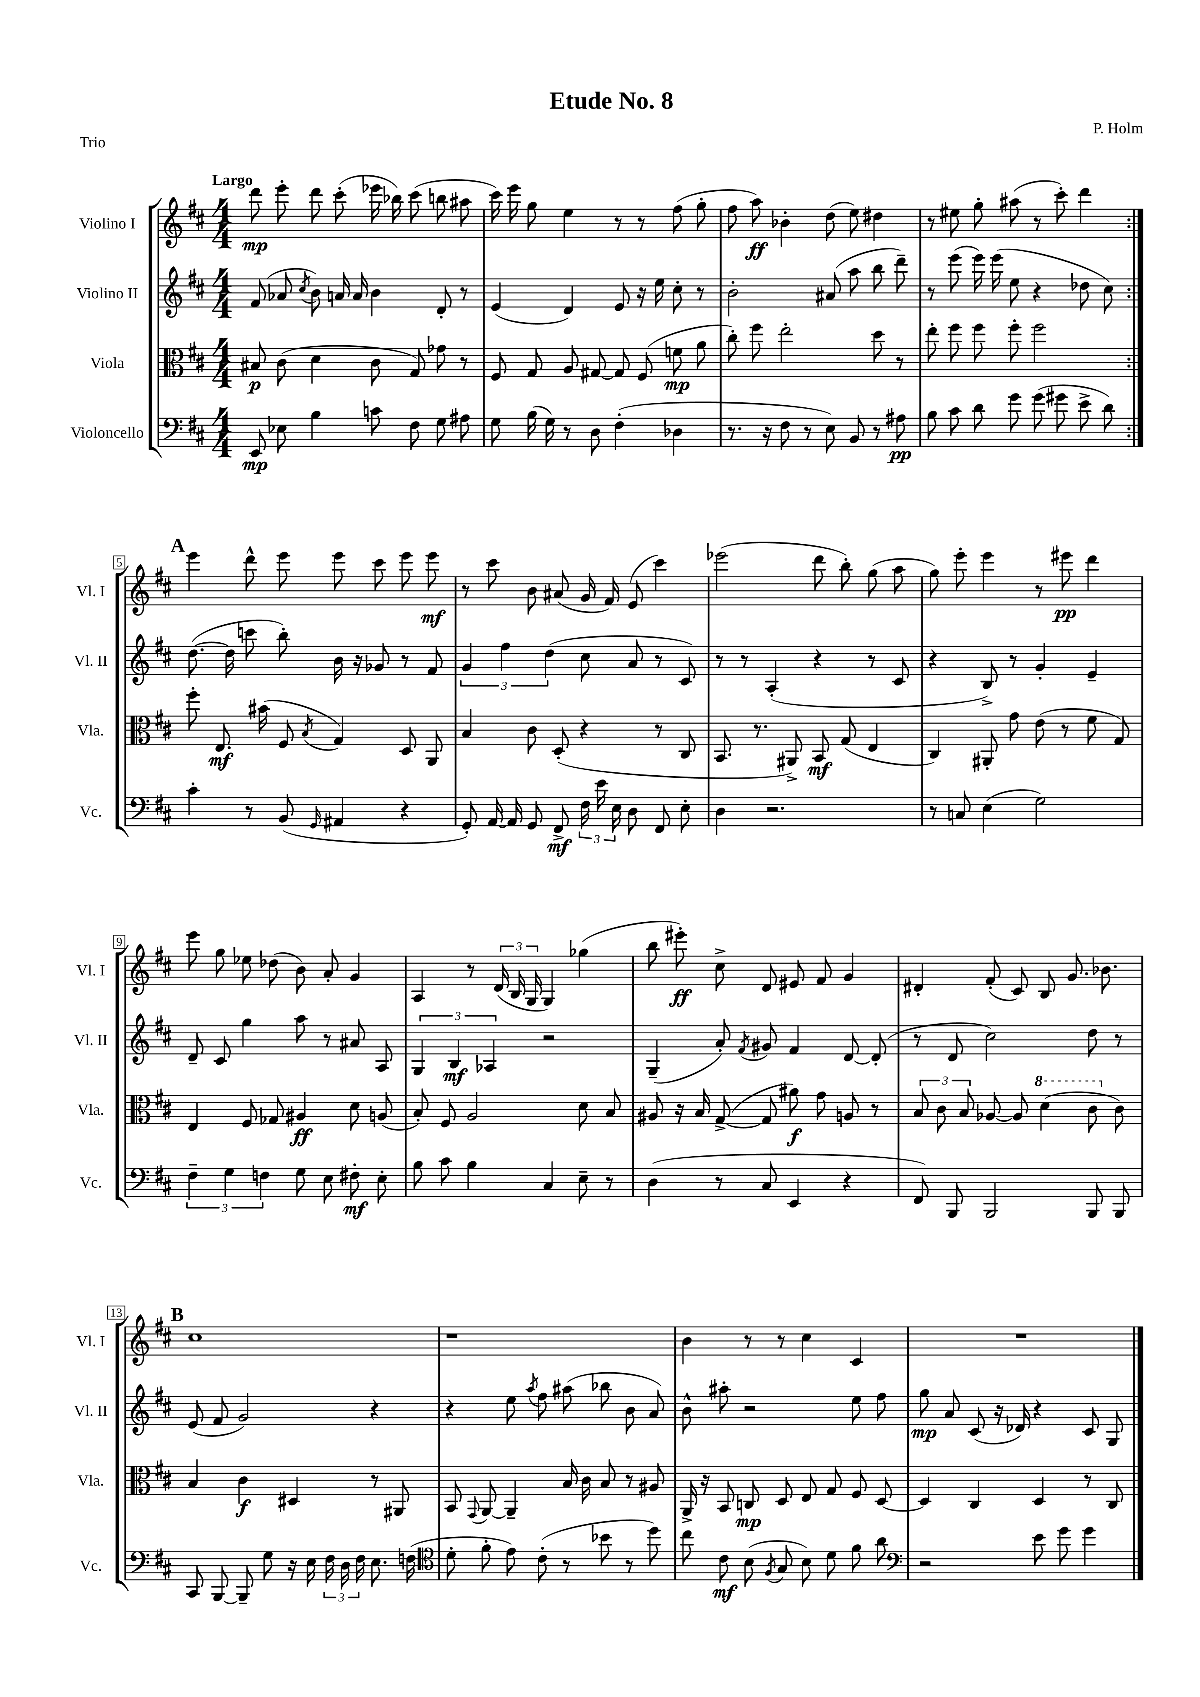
\header { title = "Etude No. 8" composer = "P. Holm" piece = "Trio" }
<<
\new StaffGroup <<
\new Staff = "s0" \with { instrumentName = "Violino I" shortInstrumentName = "Vl. I" } {
    \clef treble \key d \major \numericTimeSignature \time 4/4 \tempo "Largo"
    \autoBeamOff \repeat volta 2 { d'''8\mp e'''8-. d'''8 cis'''8-.( ees'''16 bes''16) cis'''8( b''8 ais''8 |
    cis'''16) e'''16 g''8 e''4 r8 r8 fis''8( g''8-. |
    fis''8 a''8\ff) bes'4-. d''8( e''8) dis''4 |
    r8 eis''8 g''8-. ais''8( r8 cis'''8-.) d'''4 | }
    \mark \markup { \bold "A" } e'''4 d'''8-^ e'''8 e'''8 cis'''8 e'''8 e'''8\mf |
    r8 cis'''8 b'8 ais'8( g'16 fis'16) e'8( cis'''4) |
    ees'''2( d'''8 b''8-.) g''8( a''8 |
    g''8) e'''8-. e'''4 r8 eis'''8\pp d'''4 |
    e'''8 g''8 ees''8 des''8( b'8) a'8-. g'4 |
    a4 r8 \tuplet 3/2 { d'16( b16 g16 } g4) ges''4( |
    b''8 eis'''8-.\ff) cis''8-> d'8 eis'8 fis'8 g'4 |
    dis'4-. fis'8-.( cis'8) b8 g'8. bes'8. |
    \mark \markup { \bold "B" } cis''1 |
    r1 |
    b'4 r8 r8 cis''4 cis'4 |
    R1 \bar "|." |
}
\new Staff = "s1" \with { instrumentName = "Violino II" shortInstrumentName = "Vl. II" } {
    \clef treble \key d \major \numericTimeSignature \time 4/4
    \autoBeamOff \repeat volta 2 { fis'8( aes'8 \acciaccatura { cis''8 } b'8) a'16 a'16 b'4 d'8-. r8 |
    e'4( d'4) e'8 r16 e''16 cis''8-. r8 |
    b'2-. ais'8( a''8 b''8 d'''8--) |
    r8 e'''8( e'''16) e'''16( e''8 r4 des''8 cis''8) | }
    \mark \markup { \bold "A" } d''8.~( d''16 c'''8 b''8-.) b'16 r16 ges'8 r8 fis'8 |
    \tuplet 3/2 { g'4 fis''4 d''4( } cis''8 a'8 r8 cis'8) |
    r8 r8 a4-.( r4 r8 cis'8 |
    r4 b8->) r8 g'4-. e'4-- |
    d'8-- cis'8 g''4 a''8 r8 ais'8 a8 |
    \tuplet 3/2 { g4 b4\mf aes4 } r2 |
    g4--( a'8-.) \acciaccatura { fis'8 } gis'8 fis'4 d'8~ d'8-.( |
    r8 d'8 cis''2) d''8 r8 |
    \mark \markup { \bold "B" } e'8( fis'8 g'2) r4 |
    r4 e''8 \acciaccatura { a''8 } fis''8 ais''8( bes''8 b'8 a'8) |
    b'8-^ ais''8-. r2 e''8 fis''8 |
    g''8\mp a'8 cis'8( r16 des'16) r4 cis'8 g8 \bar "|." |
}
\new Staff = "s2" \with { instrumentName = "Viola" shortInstrumentName = "Vla." } {
    \clef alto \key d \major \numericTimeSignature \time 4/4
    \autoBeamOff \repeat volta 2 { bis8\p cis'8( d'4 cis'8 g8) ges'8 r8 |
    fis8 g8 a8 gis8~ gis8 fis8( f'8\mp a'8 |
    cis''8-.) fis''8 e''2-. d''8 r8 |
    e''8-. fis''8 fis''8 fis''8-. fis''2 | }
    \mark \markup { \bold "A" } fis''8-. e8.\mf bis'16( fis8 \acciaccatura { b8 } g4) d8 a,8 |
    b4 cis'8 d8-.( r4 r8 cis8 |
    b,8. r8. ais,8->) b,8\mf g8( e4 |
    cis4) ais,8-. g'8 e'8( r8 fis'8 g8) |
    e4 fis8 ges8 ais4\ff d'8 a8( |
    b8-.) fis8 a2 d'8 b8 |
    ais8 r16 b16 g8~->( g8 ais'8\f) g'8 a8 r8 |
    \tuplet 3/2 { b8 cis'8 b8 } aes8~ aes8 \ottava #1 d''4( cis''8 \ottava #0 cis'8) |
    \mark \markup { \bold "B" } b4 cis'4\f dis4 r8 ais,8 |
    b,8 \appoggiatura { g,8 } a,8~ a,4-- b16 cis'16 b8 r8 ais8 |
    a,16-> r16 b,8 c8\mp d8 e8 g8 fis8 d8~ |
    d4 cis4 d4 r8 cis8 \bar "|." |
}
\new Staff = "s3" \with { instrumentName = "Violoncello" shortInstrumentName = "Vc." } {
    \clef bass \key d \major \numericTimeSignature \time 4/4
    \autoBeamOff \repeat volta 2 { e,8\mp ees8 b4 c'8 fis8 g8 ais8 |
    g8 b16( g16) r8 d8 fis4-.( des4 |
    r8. r16 fis8 r8 e8) b,8 r8 ais8\pp |
    b8 cis'8 d'8 g'8 g'8( gis'8 e'8-> d'8) | }
    \mark \markup { \bold "A" } cis'4-. r8 b,8( \grace { g,16 } ais,4 r4 |
    g,8-.) a,16~ a,16 g,8 fis,8->\mf \tuplet 3/2 { fis16 e'16 e16 } d8 fis,8 e8-. |
    d4 r2. |
    r8 c8 e4( g2) |
    \tuplet 3/2 { fis4-- g4 f4 } g8 e8 fis8-.\mf e8-. |
    b8 cis'8 b4 cis4 e8-- r8 |
    d4( r8 cis8 e,4 r4 |
    fis,8) b,,8 b,,2 b,,8 b,,8 |
    \mark \markup { \bold "B" } cis,8 b,,8~ b,,8-- g8 r16 e16 \tuplet 3/2 { fis16 d16 fis16 } e8. f16( |
    \clef tenor d'8-. fis'8-. e'8) cis'8-.( r8 bes'8 r8 d''8) |
    cis''8 cis'8\mf b8( \acciaccatura { fis8 } g8 b8) d'8 fis'8 a'8 |
    \clef bass r2 e'8 g'8 g'4 \bar "|." |
}
>>
>>
\layout { \context { \Score \override BarNumber.stencil = #(make-stencil-boxer 0.1 0.3 ly:text-interface::print) } }
